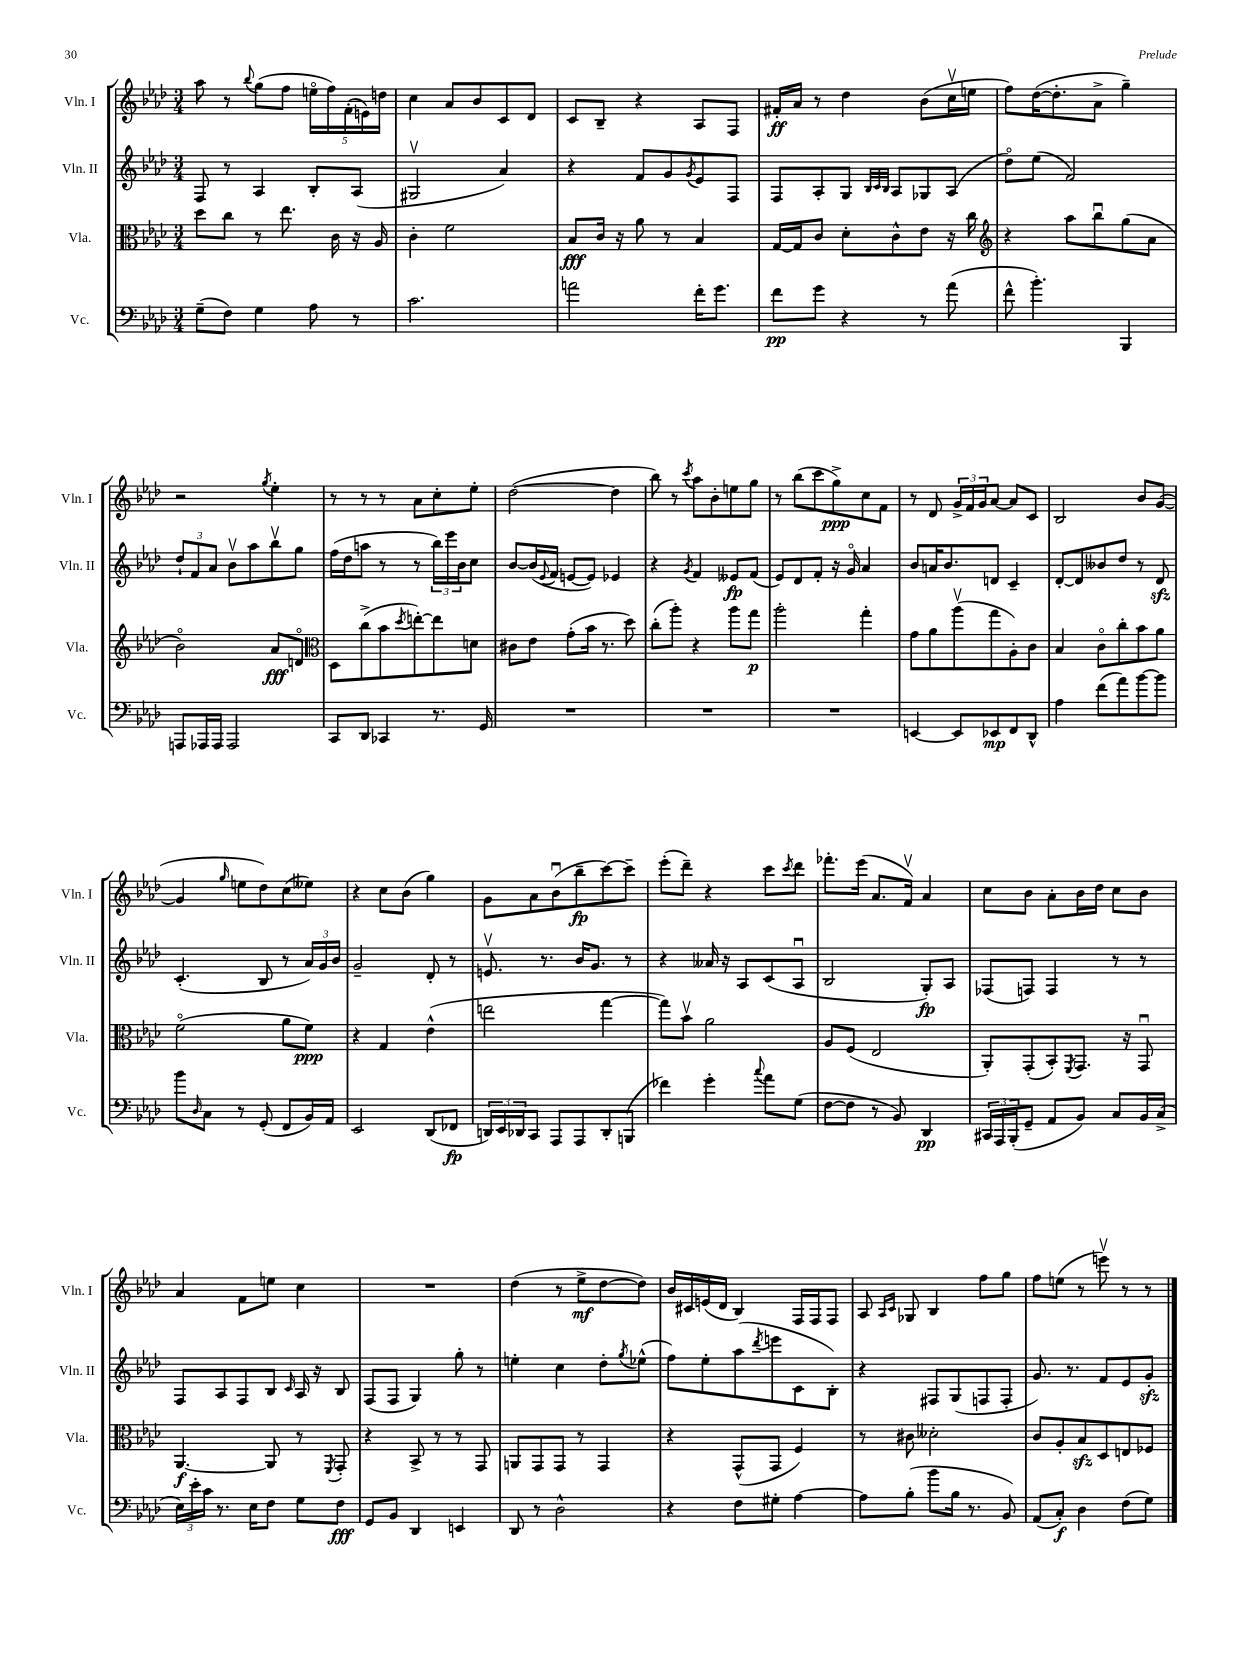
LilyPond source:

<<
\new StaffGroup <<
\new Staff = "s0" \with { instrumentName = "Vln. I" shortInstrumentName = "Vln. I" } {
    \clef treble \key aes \major \numericTimeSignature \time 3/4
    aes''8 r8 \appoggiatura { bes''8 } g''8( f''8 \tuplet 5/4 { e''16\flageolet f''16) f'16-.( e'16) d''16 } |
    c''4 aes'8 bes'8 c'8 des'8 |
    c'8 bes8-- r4 aes8 f8 |
    fis'16-.\ff aes'16 r8 des''4 bes'8( c''16\upbow e''16 |
    f''8) des''16~( des''8.-. aes'8-> g''4--) |
    r2 \acciaccatura { g''8 } ees''4-. |
    r8 r8 r8 aes'8 c''8-. ees''8-. |
    des''2~( des''4 |
    bes''8) r8 \acciaccatura { c'''8 } aes''8 bes'8-. e''8 g''8 |
    r8 bes''8( c'''8 g''8->\ppp) c''8 f'8 |
    r8 des'8 \tuplet 3/2 { g'16-> f'16 g'16 } aes'8~ aes'8 c'8 |
    bes2 bes'8 g'8~( |
    g'4 \grace { g''16 } e''8 des''8) c''8( eeses''8) |
    r4 c''8 bes'8( g''4) |
    g'8 aes'8 bes'8\downbow( bes''8--\fp c'''8~) c'''8-- |
    ees'''8-.( des'''8--) r4 c'''8 \acciaccatura { c'''8 } des'''8 |
    fes'''8.-. ees'''16( aes'8. f'16\upbow) aes'4 |
    c''8 bes'8 aes'8-. bes'16 des''16 c''8 bes'8 |
    aes'4 f'8 e''8 c''4 |
    R2. |
    des''4( r8 ees''8->\mf des''8~ des''8) |
    bes'16 cis'16 e'16( des'16 bes4) f16 f16 f8 |
    aes8 \grace { aes16 c'16 } ges8 bes4 f''8 g''8 |
    f''8 e''8( r8 e'''8\upbow) r8 r8 \bar "|." |
}
\new Staff = "s1" \with { instrumentName = "Vln. II" shortInstrumentName = "Vln. II" } {
    \clef treble \key aes \major \numericTimeSignature \time 3/4
    f8 r8 aes4 bes8-. aes8( |
    gis2\upbow aes'4) |
    r4 f'8 g'8 \acciaccatura { g'8 } ees'8 f8 |
    f8 aes8-. g8 \grace { bes32 c'32 bes32 } aes8 ges8 aes8( |
    des''8\flageolet) ees''8( f'2) |
    \tuplet 3/2 { des''8-! f'8 aes'8 } bes'8\upbow aes''8 bes''8\upbow g''8 |
    f''16( des''16 a''8 r8 r8 \tuplet 3/2 { bes''16) ees'''16 bes'16 } c''8 |
    bes'8~ bes'16( \appoggiatura { ees'8 } f'16 e'8~ e'8) ees'4 |
    r4 \acciaccatura { g'8 } f'4 eeses'8\fp f'8( |
    ees'8) des'8 f'8-. r16 g'16\flageolet aes'4 |
    bes'8 a'16 bes'8. d'8 c'4-- |
    des'8~-. des'8 beses'8 des''8 r8 des'8\sfz |
    c'4.-.( bes8 r8 \tuplet 3/2 { aes'16) g'16 bes'16 } |
    g'2-- des'8-. r8 |
    e'8.\upbow r8. bes'16 g'8. r8 |
    r4 aeses'16 r16 aes8 c'8( aes8\downbow |
    bes2 g8-.\fp) aes8 |
    fes8( f8) f4 r8 r8 |
    f8 aes8 f8 bes8 \grace { c'16 } aes16 r16 bes8 |
    f8( f8 g4) g''8-. r8 |
    e''4-. c''4 des''8-. \acciaccatura { g''8 } ees''8-^( |
    f''8) ees''8-. aes''8( \acciaccatura { des'''8 } e'''8 c'8 bes8-.) |
    r4 fis8 g8( f8 f8-. |
    g'8.) r8. f'8 ees'8 g'8-.\sfz \bar "|." |
}
\new Staff = "s2" \with { instrumentName = "Vla." shortInstrumentName = "Vla." } {
    \clef alto \key aes \major \numericTimeSignature \time 3/4
    des''8 c''8 r8 ees''8. c'16 r16 aes16 |
    c'4-. f'2 |
    bes8\fff c'16 r16 aes'8 r8 bes4 |
    g16~ g16 c'8 des'8-. c'8-^ ees'8 r16 c''16 |
    \clef treble r4 aes''8 bes''8\downbow g''8( aes'8 |
    bes'2\flageolet) aes'8\fff d'8\flageolet |
    \clef alto des8 c''8->( bes'8 \acciaccatura { des''8 } e''8~-.) e''8 d'8 |
    cis'8 ees'8 g'8-.( bes'16 r8. des''8) |
    c''8-.( aes''8-.) r4 aes''8 g''8\p |
    aes''2-. g''4-. |
    g'8 aes'8 aes''8\upbow( g''8 aes8-.) c'8 |
    bes4 c'8\flageolet c''8-. bes'8 aes'8 |
    f'2\flageolet( aes'8 f'8\ppp) |
    r4 g4 ees'4-^( |
    e''2 g''4~ |
    g''8) bes'8\upbow aes'2 |
    aes8 f8( ees2 |
    aes,8-.) g,8-.( bes,8-.) \acciaccatura { f,8 } g,8. r16 g,8\downbow |
    aes,4.~\f aes,8 r8 \acciaccatura { f,8 } g,8-. |
    r4 bes,8-> r8 r8 g,8 |
    a,8 g,8 g,8 r8 g,4 |
    r4 g,8-^( g,8 f4) |
    r8 cis'8 deses'2-. |
    c'8 aes8-. bes8\sfz des8 e8 fes8 \bar "|." |
}
\new Staff = "s3" \with { instrumentName = "Vc." shortInstrumentName = "Vc." } {
    \clef bass \key aes \major \numericTimeSignature \time 3/4
    g8--( f8) g4 aes8 r8 |
    c'2. |
    a'2 f'16-. g'8. |
    f'8\pp g'8 r4 r8 aes'8( |
    f'8-^ bes'4.-.) bes,,4 |
    a,,8 aes,,16 aes,,16 aes,,2 |
    c,8 des,8 ces,4 r8. g,16 |
    R2. |
    R2. |
    R2. |
    e,4~ e,8 ees,8\mp f,8 des,8-^ |
    aes4 f'8( aes'8) bes'8~ bes'8 |
    bes'8 \grace { des16 } c8 r8 g,8-.( f,8 bes,16) aes,16 |
    ees,2 des,8( fes,8\fp |
    \tuplet 3/2 { d,16) ees,16 des,16 } c,8 aes,,8 aes,,8 des,8-. b,,8( |
    fes'4) g'4-. \appoggiatura { c''8 } aes'8 g8( |
    f8~ f8 r8 bes,8) des,4\pp |
    \tuplet 3/2 { cis,16 aes,,16 bes,,16-.( } g,8-- aes,8 bes,8) c8 bes,16 c16->( |
    \tuplet 3/2 { ees16) ees'16-. c'16 } r8. ees16 f8 g8 f8\fff |
    g,8 bes,8 des,4 e,4 |
    des,8 r8 des2-^ |
    r4 f8 gis8-. aes4~ |
    aes8 bes8-.( bes'8 bes16 r8. bes,8) |
    aes,8( c8-.\f) des4 f8( g8) \bar "|." |
}
>>
>>
\layout { \context { \Score \remove "Bar_number_engraver" } }
